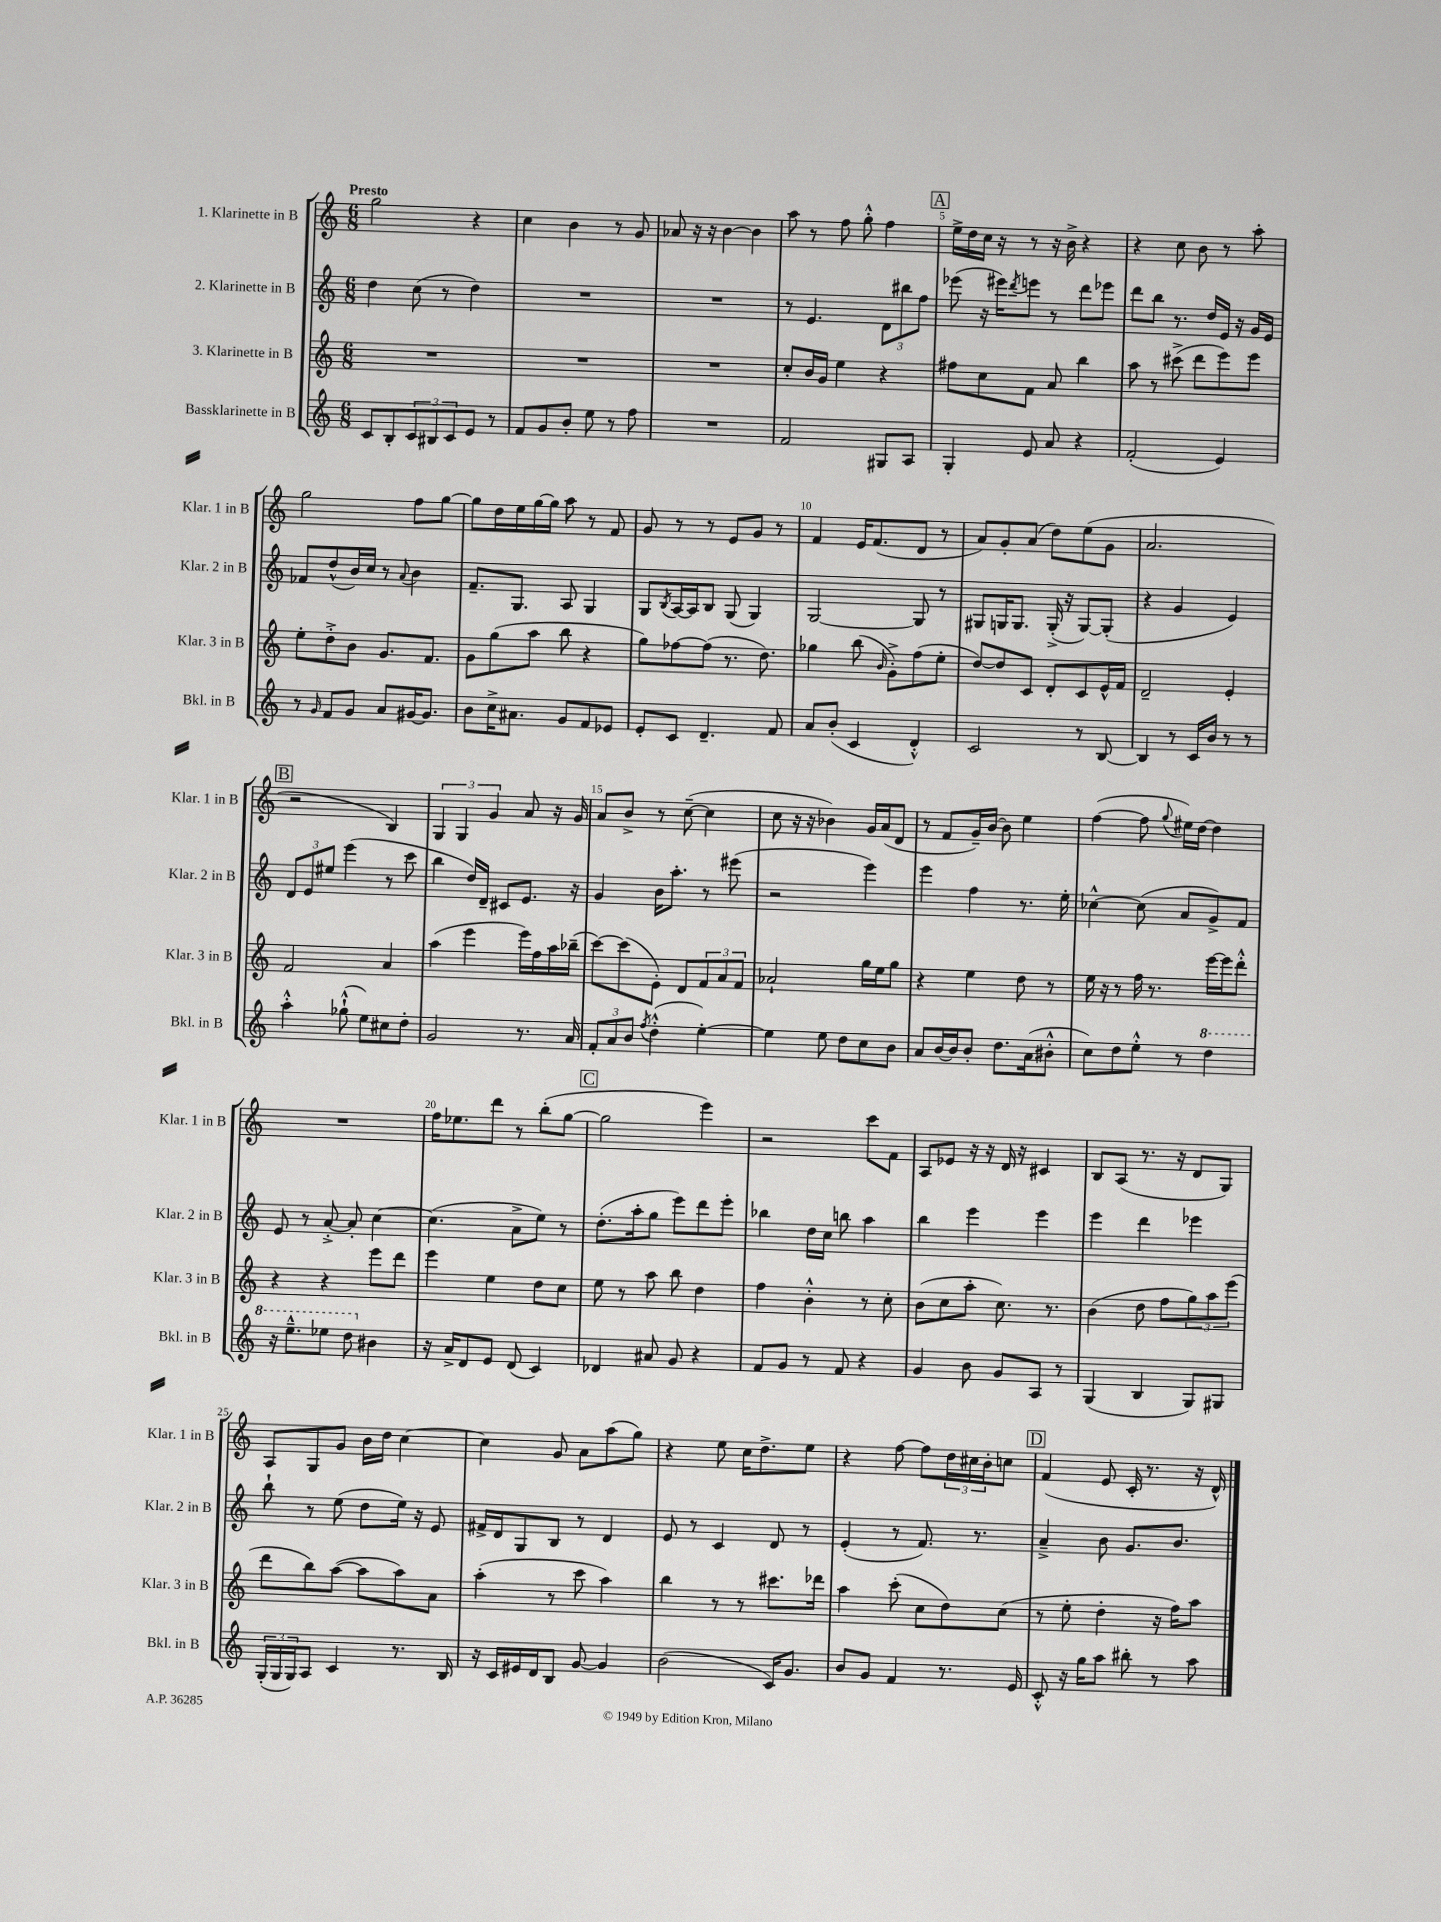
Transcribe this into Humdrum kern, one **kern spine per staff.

**kern	**kern	**kern	**kern
*part4	*part3	*part2	*part1
*staff4	*staff3	*staff2	*staff1
*I"Bassklarinette in B	*I"3. Klarinette in B	*I"2. Klarinette in B	*I"1. Klarinette in B
*I'Bkl. in B	*I'Klar. 3 in B	*I'Klar. 2 in B	*I'Klar. 1 in B
*clefG2	*clefG2	*clefG2	*clefG2
*k[]	*k[]	*k[]	*k[]
*M6/8	*M6/8	*M6/8	*M6/8
=1	=1	=1	=1
!	!	!	!LO:TX:a:B:t=Presto
8c/L	2.r	4dd\	2gg\
8B'/	.	.	.
12c/	.	(8cc\	.
12B#X/	.	.	.
.	.	8r	.
12c/	.	.	.
8e/J	.	4dd\)	4r
8r	.	.	.
=2	=2	=2	=2
8f/L	2.r	2.r	4cc\
8g/	.	.	.
8b'/J	.	.	4b\
8ee\	.	.	.
8r	.	.	8r
8ff\	.	.	8g/
=3	=3	=3	=3
2.r	2.r	2.r	8a-X/
.	.	.	16r
.	.	.	16r
.	.	.	[4b\
.	.	.	4b\]
=4	=4	=4	=4
2f/	8cc'/L	8r	8aa\
.	16b/L	4.e/	8r
.	16g/JJ	.	.
.	4ee\	.	8ff\
.	.	.	8gg'^^\
8G#X/L	4r	12d\L	4ff\
.	.	12bb#X\	.
8A/J	.	.	.
.	.	12ff\J	.
!!LO:REH:place=s1:t=A
=5	=5	=5	=5
4G'/	8ff#X\L	(8eee-X\	16ee^\LL
.	.	.	16dd\
.	8cc\	16r	16cc\JJ
.	.	16eee#X\KL)	16r
.	.	8qddd/	.
8e/	8f\J	8eeen\J	8r
8a/	8a/	8r	16r
.	.	.	16b^\
4r	4bb\	8ddd\L	4r
.	.	8eee-X\J	.
=6	=6	=6	=6
(2f'/	8aa\	8ddd\L	4r
.	8r	8bb\J	.
.	(8ccc#X^\	8.r	8cc\
.	8ddd\L	.	8b\
.	.	16dd/LL	.
4e/)	8eee\)	16e/JJ	8r
.	.	16r	.
.	8eee\J	16g/LL	8aa'\
.	.	16e/JJ	.
!!LO:LB:g=z
=7	=7	=7	=7
8r	8ee'\L	8f-X/L	2gg\
16qqg/	.	.	.
8f/L	8dd'^\	(8dd^^/	.
8g/J	8b\J	16b/L)	.
.	.	16cc/JJ	.
8a/L	8.g/L	8r	.
.	.	8qqa/	.
[16g#X/K	.	4b\	8ff\L
8.g#/J]	8.f/J	.	.
.	.	.	[8gg\J
=8	=8	=8	=8
8b\L	8g\L	8.f~/L	8gg\L]
16cc^\K	(8gg\	.	16dd\L
8.a#X\J	.	8.G/J	16ee\
.	8aa\J	.	[16gg\
.	.	.	16gg\JJ]
8g/L	8bb\	8A/	8aa\
8f/	4r	4G/	8r
8e-X/J	.	.	8f/
=9	=9	=9	=9
8e'/L	8gg\L)	8G/L	8g/
.	.	8qB/	.
8c/J	[8ff-X\	[16A/L	8r
.	.	16A/J]	.
4.d~/	(8ff-\J]	8B/J	8r
.	8.r	(8G/	8e/L
.	.	4G/)	8g/J
.	8.dd\)	.	.
8f/	.	.	8r
=10	=10	=10	=10
8a/L	4gg-X\	[2G/	4f/
(8b'/J	.	.	.
4c/	(8bb\	.	16e/KL
.	.	.	(8.f/
.	16qqb/	.	.
.	8g'^\L)	.	.
4d'^^/)	(8ff\	8G/]	8d/J
.	8ee'\J	8r	8r
=11	=11	=11	=11
2c/	[8dd/L)	8G#X/L	8a/L)
.	8dd/]	16Gn/K	8g'/
.	.	8.G/J	.
.	8c/J	.	(8a/J
.	8d'/L	(16G'^/	8dd\L)
.	.	16r	.
8r	8c/	[8G/L)	(8ee\
[8B/	16e^^/L	(8G'/J]	8g\J
.	16f/JJ	.	.
=12	=12	=12	=12
4B/]	2d~/	4r	2.a/
8r	.	4g/	.
16c/LL	.	.	.
16b/JJ	.	.	.
8r	4e'/	4e/)	.
8r	.	.	.
!!LO:LB:g=z
!!LO:REH:place=s1:t=B
=13	=13	=13	=13
4aa'^^\	2f/	12d/L	2r
.	.	12e/	.
.	.	12ee#X/J	.
(8gg-X`^^\	.	(4eee\	.
8ee\L)	.	.	.
8cc#X\	4a/	8r	4B/)
8dd'\J	.	8ccc\	.
=14	=14	=14	=14
2g/	(4aa\	4bb\	6G/
.	.	.	6G/
.	4eee\	16dd/LL)	.
.	.	16d~/JJ	.
.	.	.	6g/
.	.	8c#X/L	.
8.r	16eee\LL)	8.e/J	8a/
.	16ff\	.	.
.	16aa\	.	16r
16a/	(16bb-X~\JJ	16r	16g/
=15	=15	=15	=15
12f'/L	[8ccc\L)	4g/	8a/L
12a/	.	.	.
.	(8ccc\]	.	8b^/J
12b/J	.	.	.
8qff/	.	.	.
(4dd'^^\	8e'\J)	16b\KL	8r
.	.	8.aa'\J	.
.	8d/L	.	([8cc~\
[4ee'\)	12f/	8r	4cc\]
.	12a/	.	.
.	.	(8eee#X\	.
.	12f/J	.	.
=16	=16	=16	=16
4ee\]	2a-X`/	2r	8cc\
.	.	.	16r
.	.	.	16r
8ee\	.	.	4b-X\)
8dd\L	.	.	.
8cc\	16gg\LL	4eee\)	16g/LL
.	16ee\J	.	(16a/J
8b\J	8gg\J	.	8d/J
=17	=17	=17	=17
8a/L	4r	4eee\	8r
[16b/L	.	.	8f/L
16b/J]	.	.	.
8b'/J	4ee\	4ff\	16g~/L)
.	.	.	[16b/JJ
8.dd\L	.	.	8b\]
.	8dd\	8.r	4ee\
(16a\k	.	.	.
8b#X'^^\J	8r	.	.
.	.	16ee'\	.
=18	=18	=18	=18
8cc\L)	16ee\	[4cc-X^^\	([4ff\
.	16r	.	.
8dd\	8r	.	.
8ee'^^\J	16ff\	(8cc-\]	8ff\]
.	8.r	.	.
.	.	.	8qqgg/
8r	.	8a/L	16ee#X\LL)
.	.	.	[16dd\JJ
*8va	*	*	*
4ddd\	[16eee\LL	8g^/)	4dd\]
.	16eee\J]	.	.
.	8ddd'^^\J	8f/J	.
!!LO:LB:g=z
=19	=19	=19	=19
16r	4r	8e/	2.r
8.eee~^^\L	.	.	.
.	.	8r	.
8eee-X\J	4r	[8a'^/	.
8ddd\	.	8a'/]	.
*X8va	*	*	*
4b#X\	8eee\L	[4cc\	.
.	8ddd\J	.	.
=20	=20	=20	=20
16r	4eee\	(4.cc\]	16ff\KL
16a^/KL	.	.	8.ee-X\
8d/	.	.	.
8e/J	4ee\	.	8ddd\J
(8d/	.	8a^\L	8r
4c/)	8dd\L	8ee\J)	(8bb'\L
.	8cc\J	8r	[8gg\J
!!LO:REH:place=s1:t=C
=21	=21	=21	=21
4d-X/	8ee\	(8.dd'\L	2gg\]
.	8r	.	.
.	.	16aa'\k	.
8a#X/	8aa\	8gg\J	.
8g/	8bb\	8eee\L)	.
4r	4dd\	8ddd\	4eee\)
.	.	8eee'\J	.
=22	=22	=22	=22
8f/L	4ff\	4bb-X\	2r
8g/J	.	.	.
8r	4b'^^\	16dd\LL	.
.	.	16cc\JJ	.
8f/	.	8bbn\	.
4r	8r	4aa\	8ccc\L
.	8cc'\	.	8f\J
=23	=23	=23	=23
4g/	(8b\L	4bb\	8A/L
.	8cc\	.	8e-X/J
8b\	8aa'\J	4eee\	16r
.	.	.	16r
8g/L	8.cc\)	.	16d/
.	.	.	16r
8A/J	.	4eee\	4c#X/
.	8.r	.	.
8r	.	.	.
=24	=24	=24	=24
(4G/	(4b\	4eee\	8B/L
.	.	.	(8A/J
4B/	8dd\	4ddd\	8.r
.	8ff\L	.	.
.	.	.	16r
8G/L)	12gg\)	4eee-X\	8d/L
.	12aa\	.	.
8G#X/J	.	.	8G/J)
.	(12eee\J	.	.
!!LO:LB:g=z
=25	=25	=25	=25
(24G'/LL	8ddd\L	8bb`\	8A/L
24G/	.	.	.
24G/J)	.	.	.
8A/J	8bb\)	8r	8G/
4c/	([8aa\J	(8ee\	8g/J
.	8aa\L]	8dd\L	16b\LL
.	.	.	16dd\JJ
8.r	8aa\)	16ee\Jk)	[4cc\
.	.	16r	.
.	8a\J	8e/	.
16B/	.	.	.
=26	=26	=26	=26
16r	(4aa'\	16f#X^/LL	4cc\]
16c/LL	.	16d/J	.
16e#X/	.	8G/	.
16d/J	.	.	.
8B/J	8r	8B/J	8g/
[8g/	8ccc\	8r	8a\L
4g/]	4aa\)	4d/	(8aa\
.	.	.	8gg\J)
=27	=27	=27	=27
(2b\	4bb\	8e/	4r
.	.	8r	.
.	8r	4c/	8ee\
.	8r	.	16cc\KL
.	.	.	8.dd^\
16c/KL)	8.ccc#X\L	8d/	.
8.g/J	.	.	.
.	.	8r	8ee\J
.	16ddd-X\Jk	.	.
=28	=28	=28	=28
8b/L	4aa\	(4e'/	4r
8g/J	.	.	.
4f/	(8ccc'\	8r	[8ff\
.	8cc\L	8.f/)	8ff\L]
8.r	8dd\)	.	24dd\L
.	.	.	24cc#X\
.	.	8.r	.
.	.	.	24b'\J
.	(8cc\J	.	8ccn\J
16e/	.	.	.
!!LO:REH:place=s1:t=D
=29	=29	=29	=29
8c'^^/	8r	4a~^/	(4f/
16r	8ee'\	.	.
16gg\KL	.	.	.
8aa\J	4dd'\	8b\	8e/
8bb#X'\	.	8.g/L	16c'/
.	.	.	8.r
8r	16r	.	.
.	16ff\KL)	8.b/J	.
8aa\	8aa\J	.	16r
.	.	.	16d^^/)
==	==	==	==
*-	*-	*-	*-
